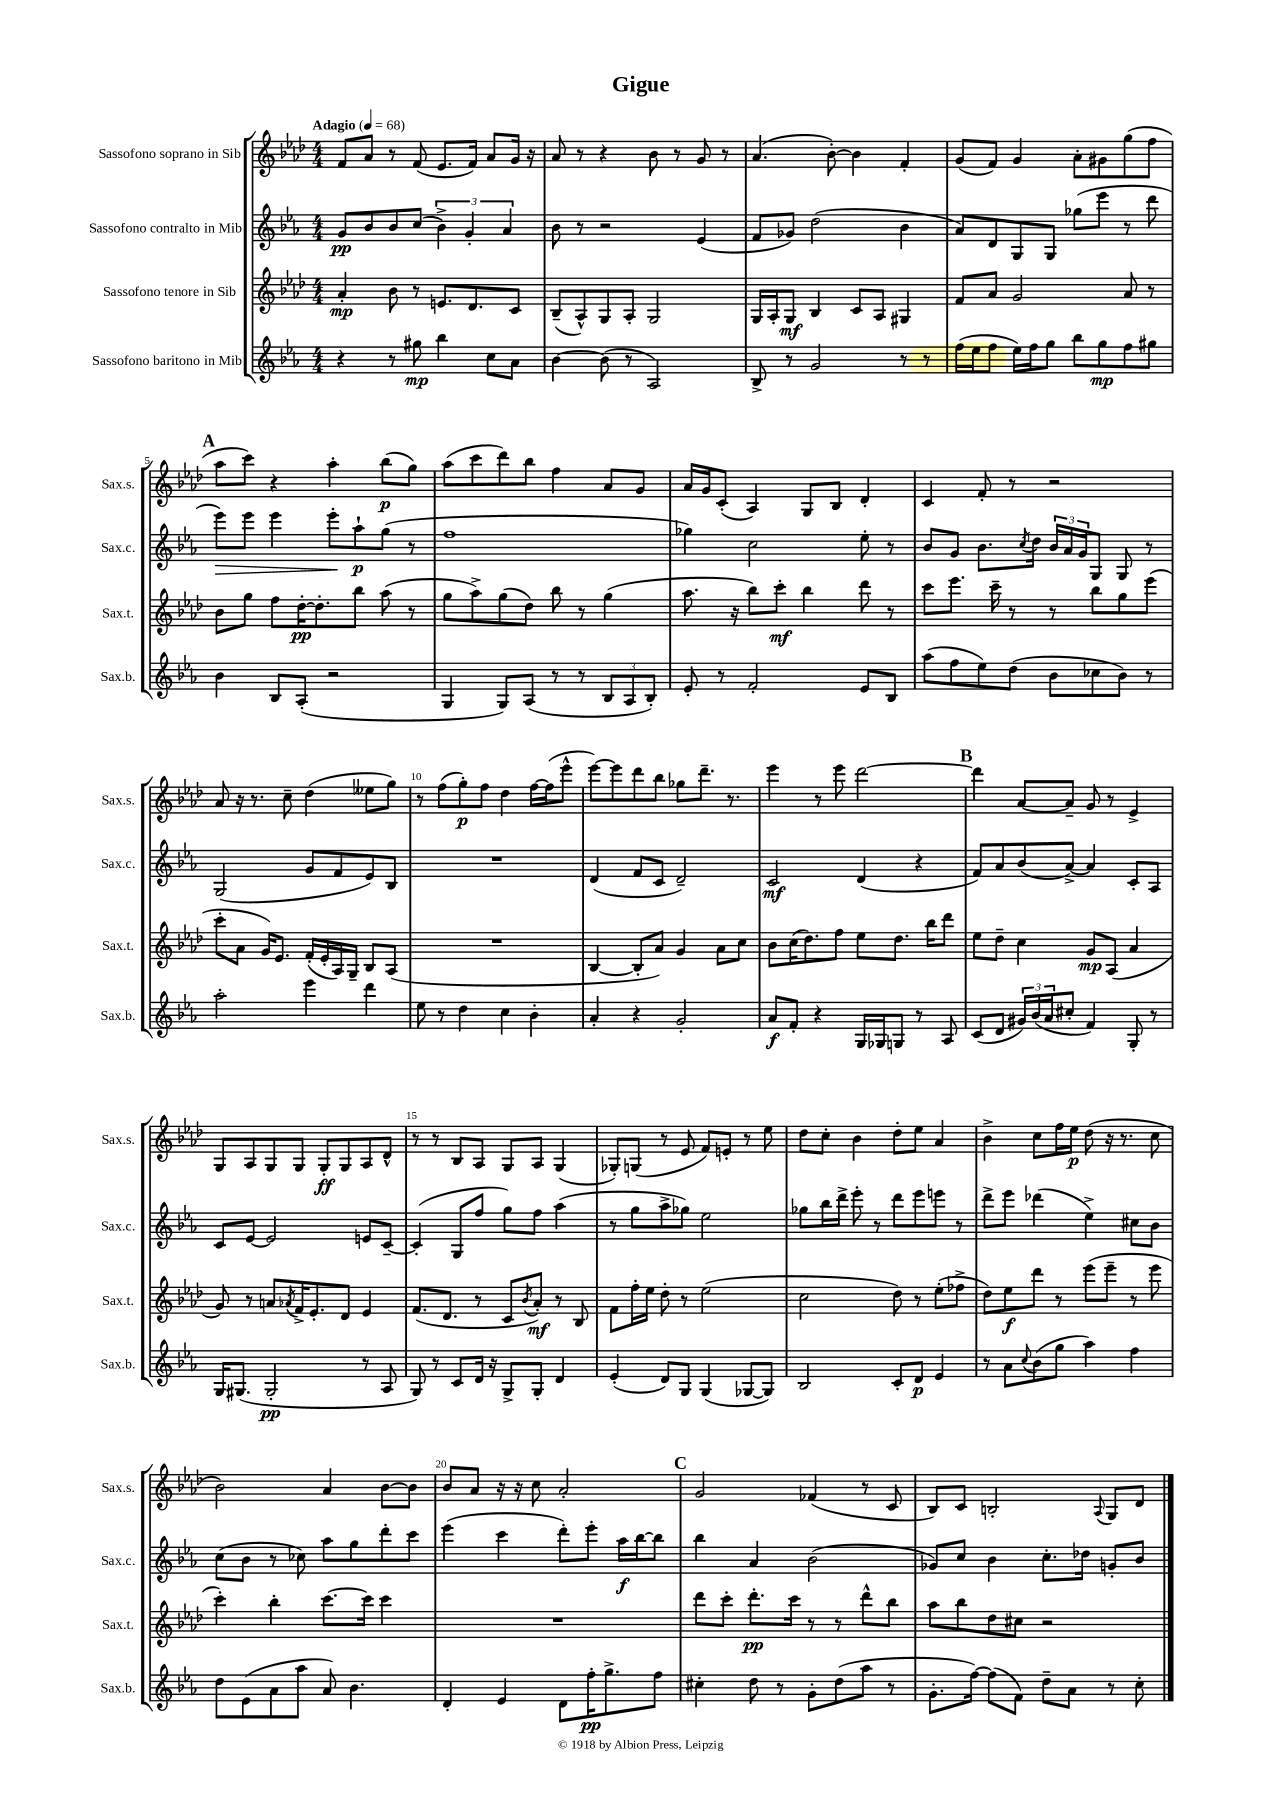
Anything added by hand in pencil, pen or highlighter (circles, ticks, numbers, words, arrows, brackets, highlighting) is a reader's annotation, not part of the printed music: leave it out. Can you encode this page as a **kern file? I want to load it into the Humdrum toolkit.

**kern	**kern	**kern	**kern
*staff4	*staff3	*staff2	*staff1
*clefG2	*clefG2	*clefG2	*clefG2
*k[b-e-a-]	*k[b-e-a-d-]	*k[b-e-a-]	*k[b-e-a-d-]
*M4/4	*M4/4	*M4/4	*M4/4
*MM68	*MM68	*MM68	*MM68
4r	4a-'	8g	8f
.	.	8b-	8a-
8r	8b-	8b-	8r
8gg#	8r	(8cc	(8f
4bb-	8.e	6b-^)	8.e-
.	.	6g'	.
.	8.d-	.	16f)
8cc	.	.	8a-
.	.	6a-	.
8a-	8c	.	16g
.	.	.	16r
=	=	=	=
[4b-	(8B-~	8b-	8a-
.	8A-^^)	8r	8r
(8b-]	8G	2r	4r
8r	8A-'	.	.
2A-)	2G	.	8b-
.	.	.	8r
.	.	(4e-	8g
.	.	.	8r
=	=	=	=
8B-^	16G	8f	(4.a-
.	16A-'	.	.
8r	8G	8g-)	.
2g	4B-	(2dd	.
.	.	.	[8b-')
.	8c	.	4b-]
.	8A-	.	.
8r	4G#	4b-	4f'
8r	.	.	.
=	=	=	=
(16ff	8f	8a-)	(8g
16ee-	.	.	.
8ff	8a-	8d	8f)
16ee-)	2g	8G	4g
16ff	.	.	.
8gg	.	8G	.
8bb-	.	(8gg-	8a-'
8gg	.	8eee-	8g#
8ff	8a-	8r	(8gg
8gg#	8r	8ddd	8ff
=	=	=	=
4b-	8b-	8eee-)	8aa-
.	8gg	8eee-	8ccc)
8B-	8ff	4eee-	4r
(8A-'	[16dd-'	.	.
.	8.dd-']	.	.
2r	.	8eee-'	4aa-'
.	8bb-	8aa-`	.
.	(8aa-	(8gg	(8bb-
.	8r	8r	8gg)
=	=	=	=
4G	8gg	1ff	(8aa-
.	8aa-^)	.	8ccc
8G)	(8gg	.	8ddd-)
(8A-	8dd-)	.	8bb-
8r	8bb-	.	4ff
8r	8r	.	.
12B-	(4gg	.	8a-
12A-	.	.	.
.	.	.	8g
12B-')	.	.	.
=	=	=	=
8e-'	8.aa-	4gg-)	16a-
.	.	.	16g
8r	.	.	(8c'
.	16r	.	.
2f'	8bb-)	2cc	4A-)
.	8ccc'	.	.
.	4bb-	.	8G
.	.	.	8B-
8e-	8ddd-	8ee-'	4d-'
8B-	8r	8r	.
=	=	=	=
(8aa-	8ccc	8b-	4c
8ff	8.eee-	8g	.
8ee-)	.	8.b-	8f'
.	16ccc~	.	.
(8dd	8r	.	8r
.	.	8qcc	.
.	.	16dd	.
8b-	8r	24b-	2r
.	.	24a-	.
.	.	24g	.
8cc-	8bb-	8G	.
8b-)	8gg	8G	.
8r	(8eee-	8r	.
=	=	=	=
2aa-'	8ccc'	(2G	8a-
.	8a-	.	16r
.	.	.	8.r
.	16g)	.	.
.	8.e-	.	.
.	.	.	8cc~
4eee-	(16f'	8g	(4dd-
.	16e-'	.	.
.	16A-)	8f	.
.	16G~	.	.
4ddd	8B-	8e-)	8ee--
.	(8A-	8B-	8gg)
=	=	=	=
8ee-	1r	1r	8r
8r	.	.	(8ff
4dd	.	.	8gg')
.	.	.	8ff
4cc	.	.	4dd-
4b-'	.	.	[16ff
.	.	.	(16ff]
.	.	.	8eee-^^
=	=	=	=
4a-'	[4B-	(4d	[8eee-)
.	.	.	8eee-]
4r	8B-']	8f	8ddd-
.	8a-)	8c	8bb-
2g'	4g	2d~)	8gg-
.	.	.	8.ddd-~
.	8a-	.	.
.	.	.	8.r
.	8cc	.	.
=	=	=	=
8a-	8b-	2c	4eee-
8f'	(16cc	.	.
.	8.dd-)	.	.
4r	.	.	8r
.	8ff	.	8eee-
16G	8ee-	(4d	[2ddd-
16G-	.	.	.
8G	8.dd-	.	.
8r	.	4r	.
.	16bb-	.	.
8A-	8ddd-	.	.
=	=	=	=
(8c	8ee-	8f)	4ddd-]
8d	8dd-~	8a-	.
24g#)	4cc	(8b-	[8a-
(24b-	.	.	.
24a-	.	.	.
8cc#'	.	[8a-^)	8a-~]
4f)	8g	4a-]	8g
.	(8A-	.	8r
8G'	4a-	8c'	4e-^
8r	.	8A-	.
=	=	=	=
16G	8g)	8c	8G
(8.G#	.	.	.
.	8r	[8e-	8A-
2G#'	8a	2e-]	8G
.	8qa-	.	.
.	16f^	.	8G
.	8.e-'	.	.
.	.	.	8G'
.	8d-	.	8G
8r	4e-	8e	8A-
8A-	.	[8c~	8d-^^
=	=	=	=
8G)	(8.f	(4c']	8r
8r	.	.	8r
.	8.d-	.	.
8c	.	8G	8B-
16d	8r	8ff	8A-
16r	.	.	.
8G^	8c	8gg)	8G
.	8qb-	.	.
8G'	8a-')	8ff	8A-
4d	8r	(4aa-	(4G
.	8B-	.	.
=	=	=	=
(4e-'	8f	8r	8G-')
.	16ff'	8gg	(8G
.	16ee-	.	.
8d)	8dd-'	8aa-^	8r
8G	8r	8gg-)	8e-
(4G	(2ee-	2ee-	8f)
.	.	.	8e'
[8G-	.	.	8r
8G-])	.	.	8ee-
=	=	=	=
2B-	2cc	8gg-	8dd-
.	.	16bb-	8cc'
.	.	16ddd^	.
.	.	8eee-'	4b-
.	.	8r	.
8c'	8dd-)	8ddd	8dd-'
8d	8r	8eee-	8ee-
4e-	(8ee-'	8eee	4a-
.	8ff-^	8r	.
=	=	=	=
8r	8dd-)	8ddd^	4b-^
8a-	8ee-	8eee-	.
8qqcc	.	.	.
(8b-	8ddd-	(4ddd-	8cc
8gg	8r	.	16ff
.	.	.	16ee-
4aa-)	(8eee-	4ee-^)	(8dd-
.	8eee-~	.	16r
.	.	.	8.r
4ff	8r	8cc#	.
.	8eee-	8b-	8cc
=	=	=	=
8dd	4ccc')	(8cc	2b-)
(8e-	.	8b-	.
8a-	4bb-'	8r	.
8aa-	.	8cc-)	.
8a-)	[8.ccc	8aa-	4a-
4.b-	.	8gg	.
.	16ccc]	.	.
.	4ccc	8ddd'	[8b-
.	.	8ccc	8b-]
=	=	=	=
4d'	1r	(4eee-	8b-
.	.	.	8a-
4e-	.	4ccc	16r
.	.	.	16r
.	.	.	8cc
8d	.	8ddd')	2a-'
16ff'	.	8eee-'	.
8.gg^	.	.	.
.	.	16aa-	.
.	.	[16bb-	.
8ff	.	8bb-]	.
=	=	=	=
4cc#'	8ddd-	4bb-	2g
.	8ccc'	.	.
8dd	8.ddd-'	4a-	.
8r	.	.	.
.	16ccc	.	.
8g'	8r	(2b-	(4f-
(8dd	8r	.	.
8aa-	8ddd-^^	.	8r
8r	8bb-	.	8c
=	=	=	=
8.g'	8aa-	8g-)	8B-)
.	8bb-	8cc	8c
[16ff)	.	.	.
(8ff]	8dd-	4b-	2B'
8f)	8cc#	.	.
8dd~	2r	8.cc'	.
8a-	.	.	.
.	.	16dd-	.
.	.	.	8qqA-
8r	.	8g'	8G
8cc'	.	8b-	8d-
==	==	==	==
*-	*-	*-	*-
